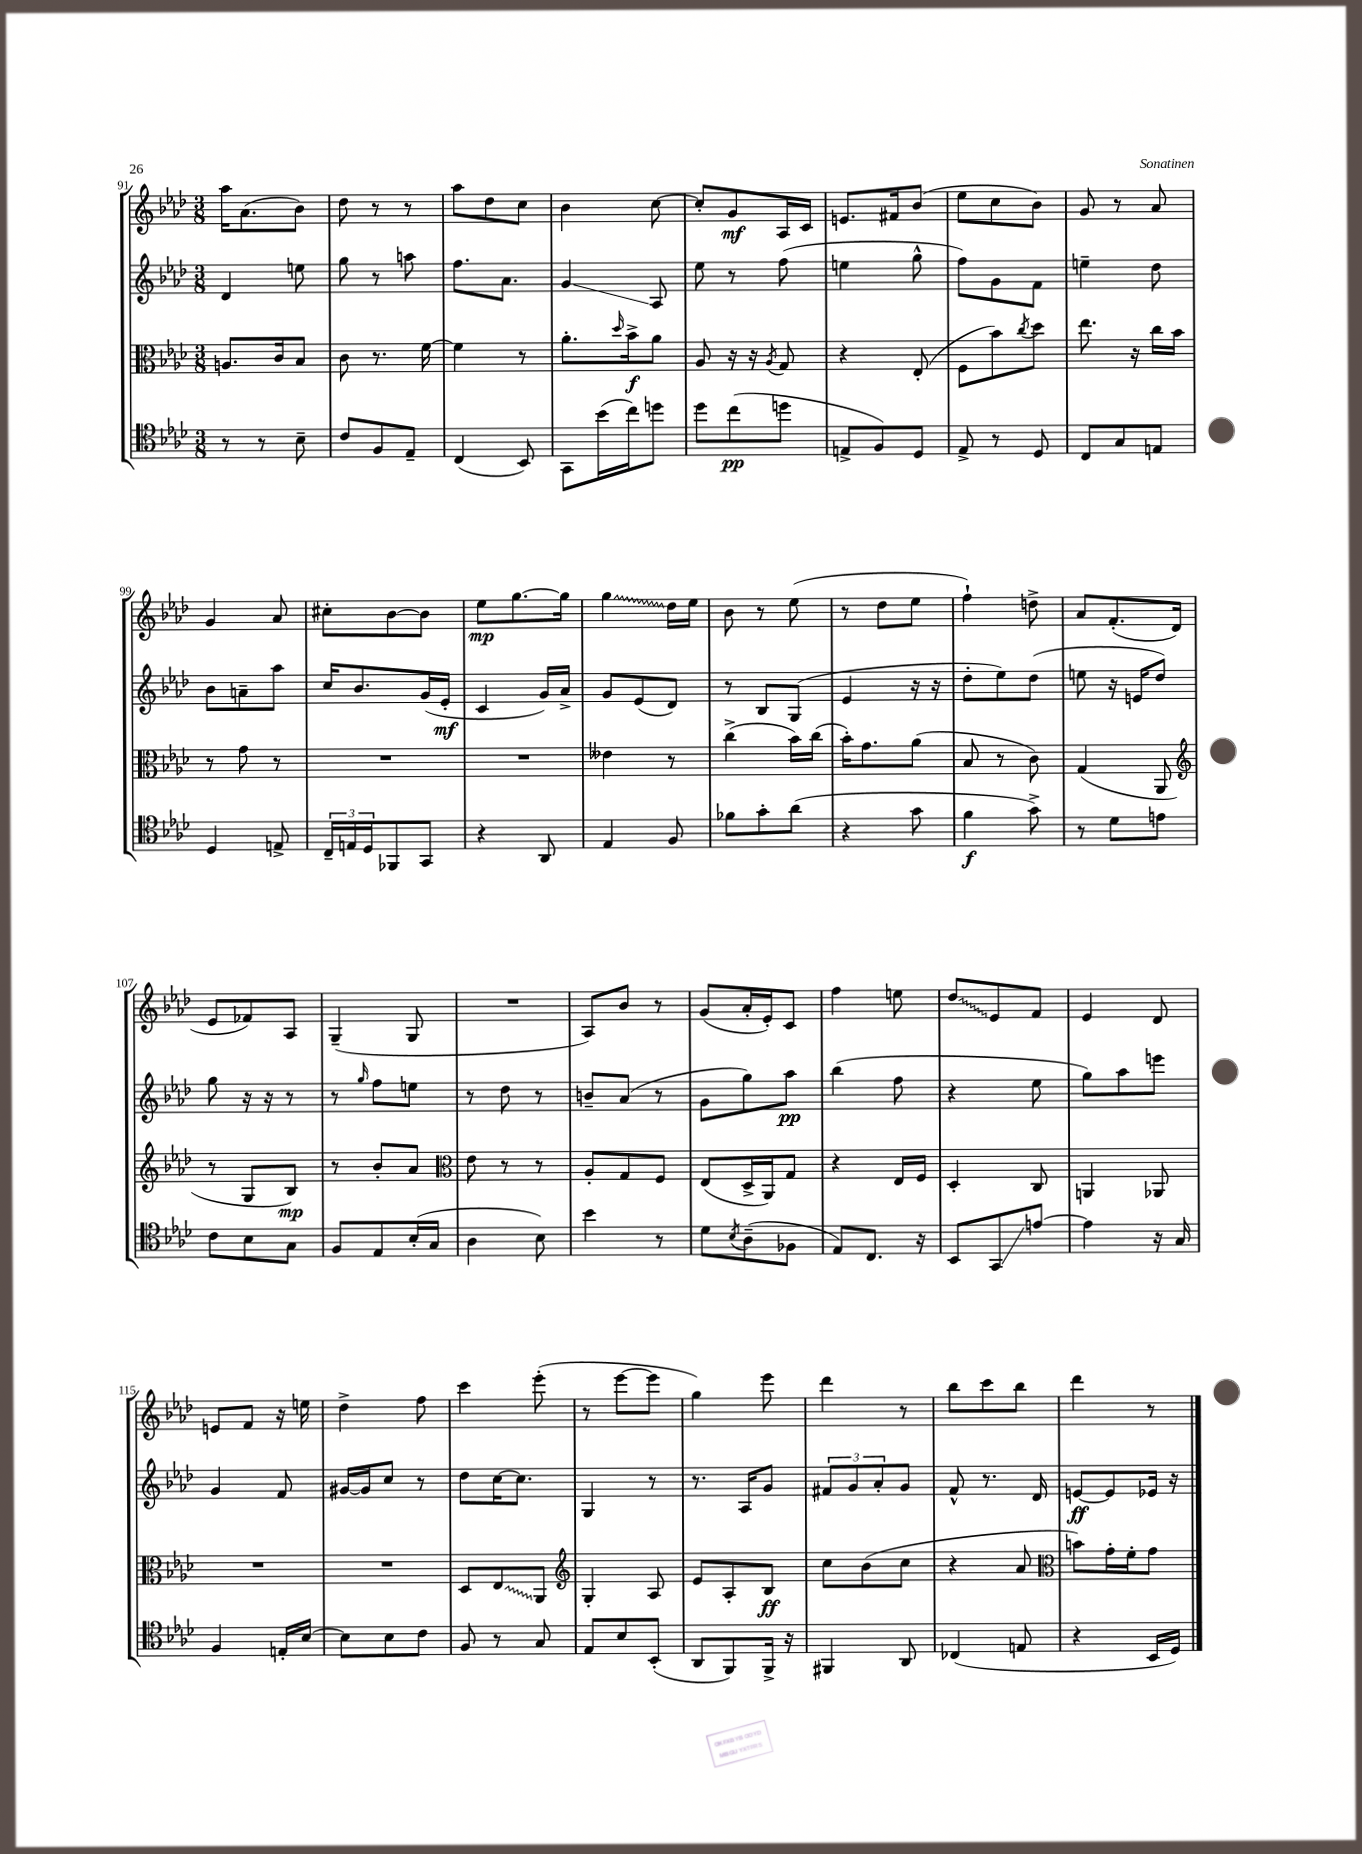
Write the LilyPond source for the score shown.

<<
\new StaffGroup <<
\new Staff = "s0" {
    \clef treble \key aes \major \numericTimeSignature \time 3/8
    aes''16 aes'8.( bes'8) |
    des''8 r8 r8 |
    aes''8 des''8 c''8 |
    bes'4 c''8~ |
    c''8-. g'8\mf aes16 c'16 |
    e'8. fis'16 bes'8( |
    ees''8 c''8 bes'8) |
    g'8 r8 aes'8 |
    g'4 aes'8 |
    cis''8-. bes'8~ bes'8 |
    ees''8\mp g''8.~ g''16 |
    \once \override Glissando.style = #'zigzag g''4\glissando des''16 ees''16 |
    bes'8 r8 ees''8( |
    r8 des''8 ees''8 |
    f''4-!) d''8-> |
    aes'8 f'8.-.( des'16 |
    ees'8 fes'8) aes8 |
    g4--( g8 |
    R4. |
    aes8) bes'8 r8 |
    g'8( aes'16-. ees'16-.) c'8 |
    f''4 e''8 |
    \once \override Glissando.style = #'zigzag des''8\glissando ees'8 f'8 |
    ees'4 des'8 |
    e'8 f'8 r16 e''16 |
    des''4-> f''8 |
    c'''4 ees'''8-.( |
    r8 ees'''8~ ees'''8 |
    g''4) ees'''8 |
    des'''4 r8 |
    bes''8 c'''8 bes''8 |
    des'''4 r8 \bar "|." |
}
\new Staff = "s1" {
    \clef treble \key aes \major \numericTimeSignature \time 3/8
    des'4 e''8 |
    g''8 r8 a''8 |
    f''8. aes'8. |
    g'4\glissando aes8 |
    ees''8 r8 f''8( |
    e''4 g''8-^ |
    f''8) g'8 f'8 |
    e''4-- des''8 |
    bes'8 a'8-- aes''8 |
    c''16 bes'8. g'16( ees'16-.\mf |
    c'4 g'16) aes'16-> |
    g'8 ees'8( des'8) |
    r8 bes8 g8( |
    ees'4 r16 r16 |
    des''8-. ees''8) des''8( |
    e''8 r16 e'16 des''8) |
    g''8 r16 r16 r8 |
    r8 \grace { g''16 } f''8 e''8 |
    r8 des''8 r8 |
    b'8-- aes'8( r8 |
    g'8 g''8) aes''8\pp |
    bes''4( f''8 |
    r4 ees''8 |
    g''8) aes''8 e'''8 |
    g'4 f'8 |
    gis'16~ gis'16 c''8 r8 |
    des''8 c''16~ c''8. |
    g4 r8 |
    r8. aes16 g'8 |
    \tuplet 3/2 { fis'8 g'8 aes'8-. } g'8 |
    f'8-^ r8. des'16 |
    e'8~\ff e'8 ees'16 r16 \bar "|." |
}
\new Staff = "s2" {
    \clef alto \key aes \major \numericTimeSignature \time 3/8
    a8. c'16 bes8 |
    c'8 r8. f'16~ |
    f'4 r8 |
    aes'8.-. \grace { des''16 } bes'16->\f aes'8 |
    aes8 r16 r16 \acciaccatura { aes8 } g8 |
    r4 ees8-.( |
    f8 bes'8) \acciaccatura { c''8 } des''8 |
    ees''8. r16 c''16 bes'16 |
    r8 g'8 r8 |
    R4. |
    R4. |
    eeses'4 r8 |
    c''4->( bes'16) c''16( |
    bes'16-.) g'8. aes'8( |
    bes8 r8 c'8) |
    g4( aes,8 |
    \clef treble r8 g8 bes8\mp) |
    r8 bes'8-. aes'8 |
    \clef alto ees'8 r8 r8 |
    aes8-. g8 f8 |
    ees8( des16-> aes,16) g8 |
    r4 ees16 f16 |
    des4-. c8 |
    a,4 aes,8 |
    R4. |
    R4. |
    des8 \once \override Glissando.style = #'zigzag ees8\glissando aes,8 |
    \clef treble g4-. aes8 |
    ees'8 aes8-. bes8\ff |
    c''8 bes'8( c''8 |
    r4 aes'8 |
    \clef alto b'8) g'16-. f'16-. g'8 \bar "|." |
}
\new Staff = "s3" {
    \clef tenor \key aes \major \numericTimeSignature \time 3/8
    r8 r8 bes8-- |
    c'8 f8 ees8-- |
    c4( bes,8) |
    g,8 bes'16( c''16) d''8 |
    des''8 c''8\pp( d''8 |
    e8-> f8) des8 |
    ees8-> r8 des8 |
    c8 g8 e8 |
    des4 e8-> |
    \tuplet 3/2 { c16-- e16 des16 } fes,8 g,8 |
    r4 aes,8 |
    ees4 f8 |
    fes'8 g'8-. aes'8( |
    r4 g'8 |
    f'4\f g'8->) |
    r8 des'8 e'8 |
    c'8 bes8 g8 |
    f8 ees8 bes16-.( g16 |
    aes4 bes8) |
    bes'4 r8 |
    des'8 \acciaccatura { bes8 } aes8--( fes8 |
    ees8) c8. r16 |
    bes,8 g,8\glissando e'8~ |
    e'4 r16 g16 |
    f4 e16-. bes16~ |
    bes8 bes8 c'8 |
    f8 r8 g8 |
    ees8 bes8 bes,8-.( |
    aes,8 f,8) f,16-> r16 |
    fis,4 aes,8 |
    ces4( e8 |
    r4 bes,16 des16) \bar "|." |
}
>>
>>
\layout { \context { \Score currentBarNumber = #91 } }
